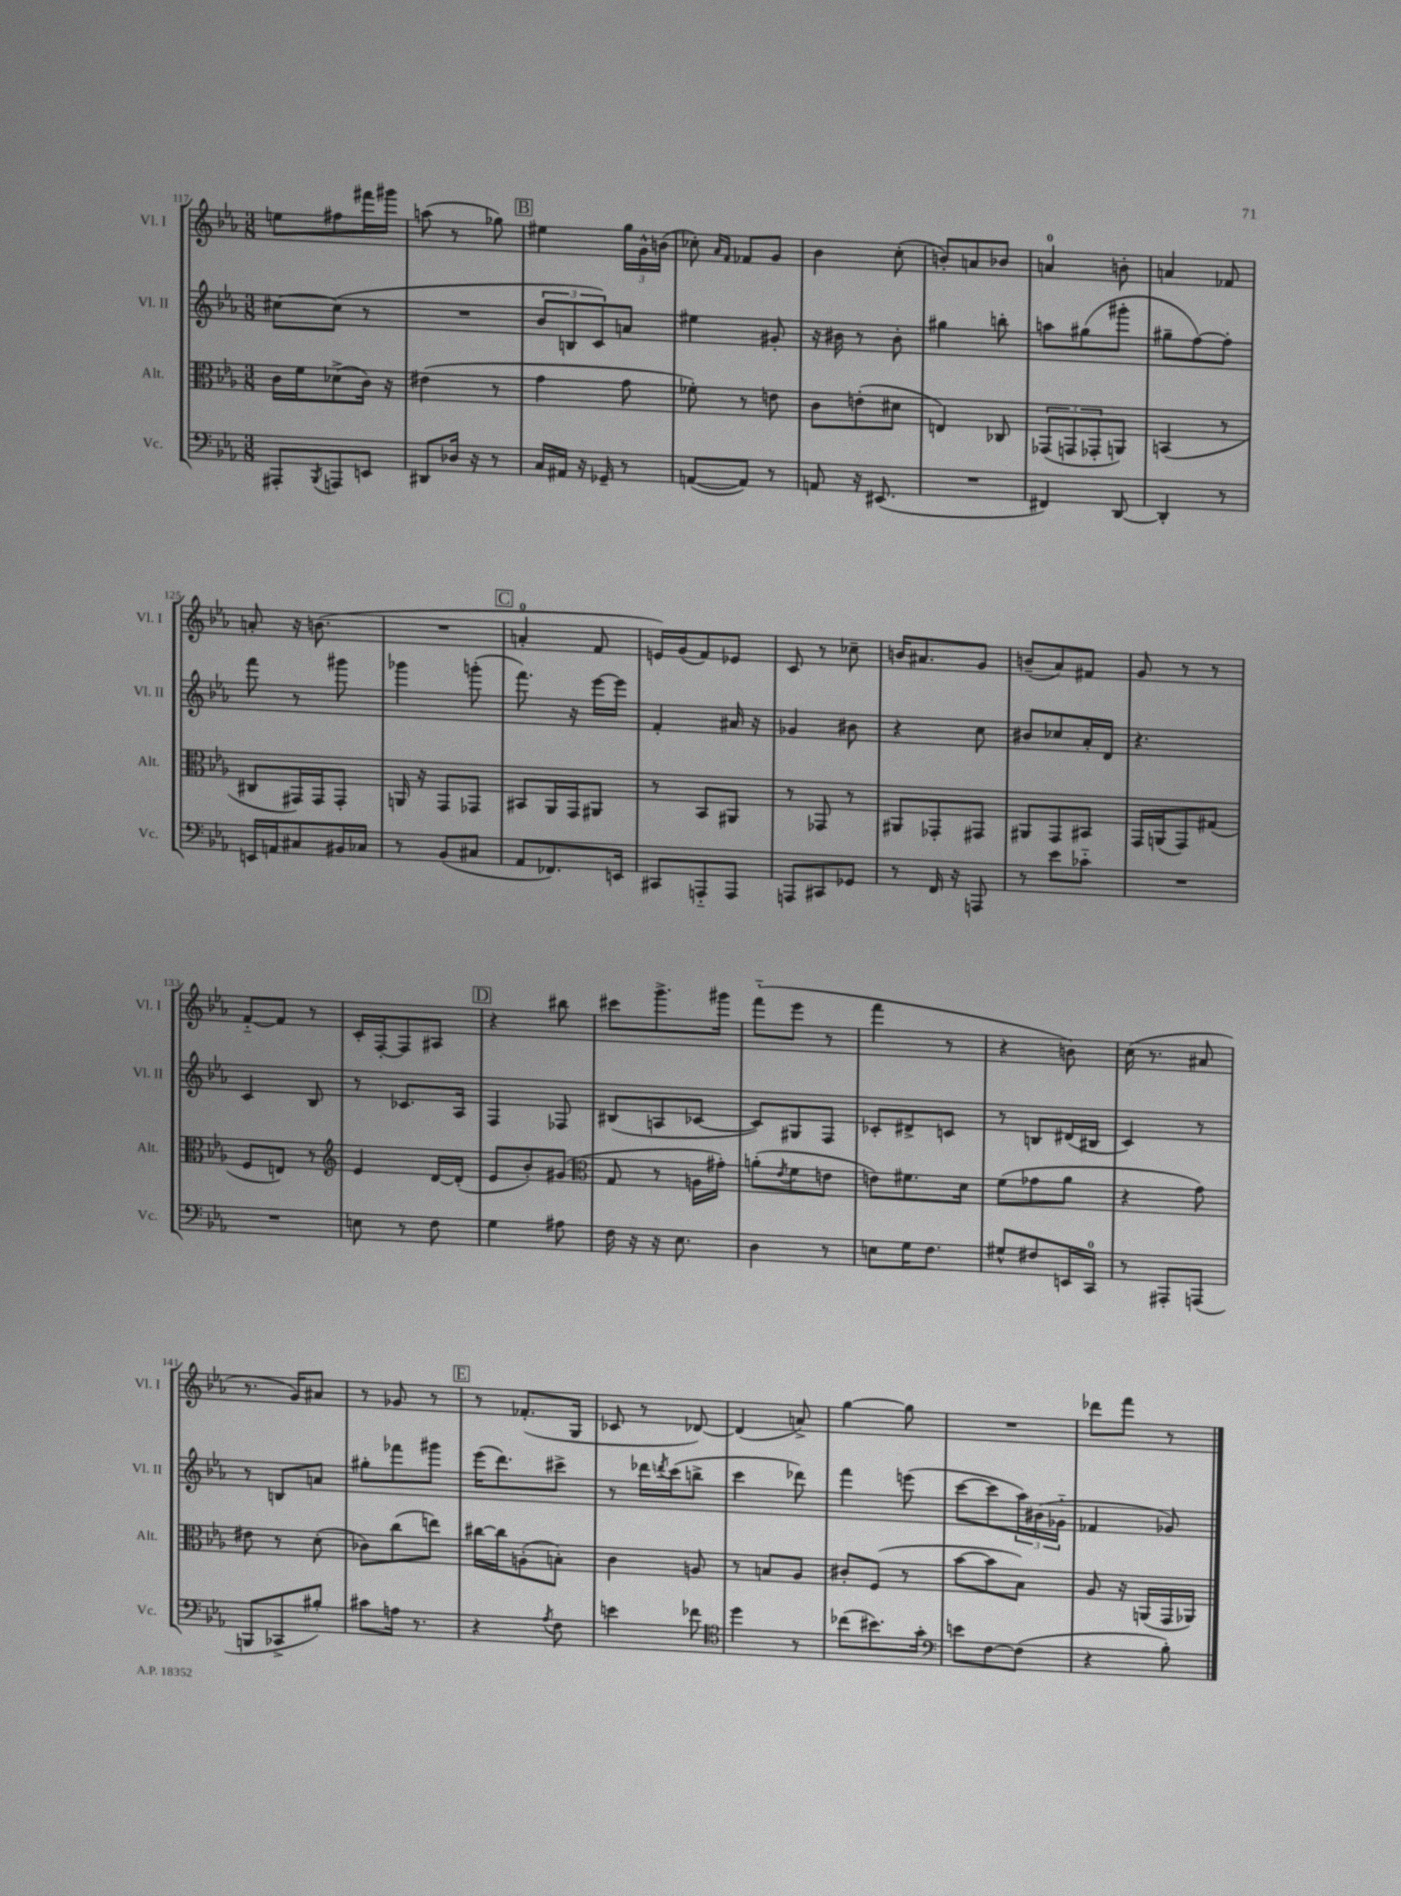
<<
\new StaffGroup <<
\new Staff = "s0" \with { instrumentName = "Vl. I" shortInstrumentName = "Vl. I" } {
    \clef treble \key ees \major \numericTimeSignature \time 3/8
    e''8 fis''8 fis'''16 gis'''16 |
    a''8( r8 ges''8) |
    \mark \markup { \box "B" } eis''4 \tuplet 3/2 { g''16 g'16-^ b'16( } |
    ces''8-.) \grace { aes'16 f'16 } fes'8 g'8 |
    bes'4 c''8-.( |
    b'8-.) a'8 bes'8 |
    a'4-0 b'8-. |
    a'4 fes'8 |
    a'8-. r16 b'8.( |
    R4. |
    \mark \markup { \box "C" } a'4-0-. f'8 |
    e'16) g'16( f'8) ees'8 |
    c'8 r8 ces''8-- |
    b'16 ais'8. g'8 |
    b'8--( aes'8) fis'8 |
    g'8 r8 r8 |
    f'8~-_ f'8 r8 |
    c'16-. f16~-. f8 ais8 |
    \mark \markup { \box "D" } r4 bis''8 |
    cis'''8 g'''8.-> gis'''16 |
    f'''8-_( ees'''8 r8 |
    f'''4 r8 |
    r4 b'8) |
    c''16( r8. ais'8 |
    r8. g'16) ais'8 |
    r8 ges'8 r8 |
    \mark \markup { \box "E" } r8 fes'8.-.( g16 |
    ces'8 r8 des'8~) |
    des'4( a'8->) |
    g''4~ g''8 |
    R4. |
    des'''8 f'''8 r8 \bar "|." |
}
\new Staff = "s1" \with { instrumentName = "Vl. II" shortInstrumentName = "Vl. II" } {
    \clef treble \key ees \major \numericTimeSignature \time 3/8
    cis''8~ cis''8( r8 |
    R4. |
    \mark \markup { \box "B" } \tuplet 3/2 { bes'8 b8 c'8) } a'8 |
    eis''4 gis'8-. |
    r16 bis'16 r8 bis'8-. |
    gis''4 b''8-. |
    a''8 gis''8( gis'''8-. |
    gis''8-- f''8~) f''8-. |
    f'''8 r8 gis'''8 |
    ges'''4 g'''8-.( |
    \mark \markup { \box "C" } f'''8.) r16 ees'''16~ ees'''16 |
    f'4-. ais'16 r16 |
    ges'4 bis'8 |
    r4 c''8 |
    bis'8 ces''8 aes'16-. d'16 |
    r4. |
    c'4 bes8 |
    r8 ces'8. aes16 |
    \mark \markup { \box "D" } f4 fes8 |
    bis8( a8 ces'8~ |
    ces'8) gis8 f8 |
    ces'8-. dis'8-> c'8 |
    r8 b8 dis'16( bis16 |
    c'4) r8 |
    r8 b8 a'8 |
    gis''8-. fes'''8 gis'''8 |
    \mark \markup { \box "E" } ees'''16( d'''8.) cis'''8-> |
    r8 des'''16 \acciaccatura { d'''8 } c'''16( b''8-> |
    c'''4 des'''8) |
    f'''4 e'''8( |
    c'''8~ c'''8 \tuplet 3/2 { aes''16) bis'16( ges'16-_ } |
    fes'4 ges'8) \bar "|." |
}
\new Staff = "s2" \with { instrumentName = "Alt." shortInstrumentName = "Alt." } {
    \clef alto \key ees \major \numericTimeSignature \time 3/8
    c'16 f'16 des'8->( c'16) r16 |
    eis'4( r8 |
    \mark \markup { \box "B" } g'4 g'8 |
    fes'8-.) r8 e'8 |
    c'8 e'8-.( dis'8 |
    e4) ces8 |
    \tuplet 3/2 { ges,8( g,8 ges,8-. } a,8) |
    b,4( r8 |
    cis8 gis,16) gis,16 gis,8-. |
    a,16 r16 g,8 ges,8 |
    \mark \markup { \box "C" } bis,8 aes,16 g,16 ais,8 |
    r8 bes,8 ais,8 |
    r8 ges,8 r8 |
    ais,8 ges,8-. gis,8 |
    ais,8 g,8 bis,8 |
    g,16 a,16( g,8) gis8( |
    f8 e8) r8 |
    \clef treble ees'4 d'16~ d'16-.( |
    \mark \markup { \box "D" } ees'8 bes'8-.) gis'8( |
    \clef alto g8 r8 a16 gis'16-.) |
    a'8-.( \acciaccatura { ees'8 } f'8 e'8 |
    e'8) fis'8. d'16 |
    f'8( ges'8 aes'8 |
    r4 g'8) |
    eis'8 r8 d'8-.( |
    ces'8) c''8( e''8) |
    \mark \markup { \box "E" } cis''16~ cis''16 a8-.( b8-.) |
    c'4 a8 |
    r8 b8 aes8 |
    cis'8-. f8( r8 |
    bes'8~ bes'8 bes8) |
    aes8 r16 a,16( g,16 aes,16) \bar "|." |
}
\new Staff = "s3" \with { instrumentName = "Vc." shortInstrumentName = "Vc." } {
    \clef bass \key ees \major \numericTimeSignature \time 3/8
    ais,,8-. \acciaccatura { bes,,8 } a,,8 e,8 |
    dis,8 des16 r16 r8 |
    \mark \markup { \box "B" } c16 ais,16 r16 ges,16-- r8 |
    a,8~( a,8) r8 |
    a,8 r16 eis,8.( |
    R4. |
    fis,4) d,8~ |
    d,4-. r8 |
    e,16 a,16 cis8 bis,16 ces16 |
    r8 bes,8( cis8 |
    \mark \markup { \box "C" } aes,8 fes,8.) e,16 |
    cis,8 a,,8-_ a,,8 |
    a,,8 cis,8 ges,8 |
    r8 f,16 r16 a,,8 |
    r8 ees'8 ces'8-_ |
    R4. |
    R4. |
    e8 r8 f8 |
    \mark \markup { \box "D" } g4 ais8 |
    f16 r16 r16 ees8. |
    d4 r8 |
    e8 g16 f8. |
    gis8-^ fis8 e,16 c,16-0 |
    r8 ais,,8-. a,,8( |
    b,,8 ces,8-> bis8-.) |
    cis'8 a16 r8. |
    \mark \markup { \box "E" } r4 \acciaccatura { aes8 } f8 |
    e'4 fes'8 |
    \clef tenor d''4 r8 |
    ces''8( bis'8.) g'16-. |
    \clef bass e'8 f8~ f8( |
    r4 bes8-.) \bar "|." |
}
>>
>>
\layout { \context { \Score currentBarNumber = #117 } }
